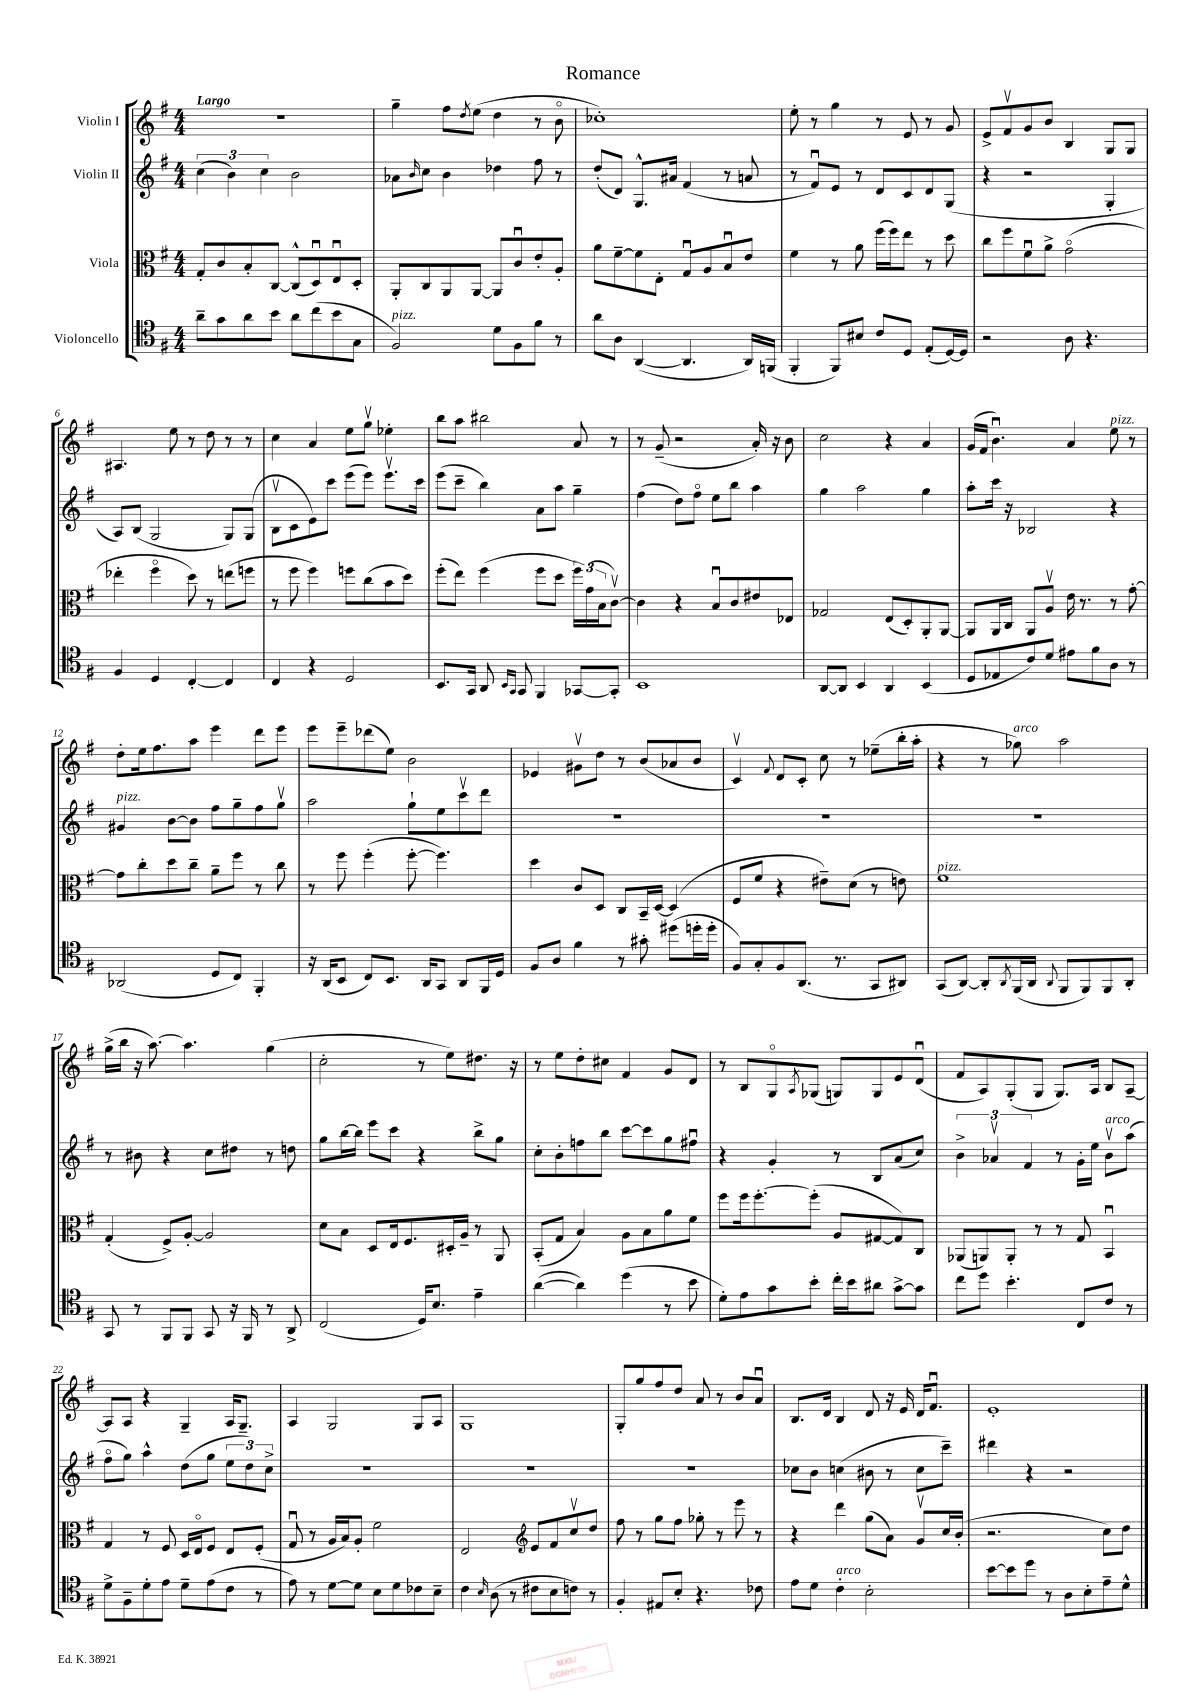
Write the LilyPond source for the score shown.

\header { title = "Romance" }
<<
\new StaffGroup <<
\new Staff = "s0" \with { instrumentName = "Violin I" } {
    \clef treble \key g \major \numericTimeSignature \time 4/4 \tempo "Largo"
    r1 |
    g''4-- fis''8 \acciaccatura { d''8 } e''8( d''4 r8 b'8\flageolet |
    ces''1-.) |
    e''8-. r8 g''4 r8 e'8 r8 g'8 |
    e'8-> fis'8\upbow g'8 b'8 b4 g8 g8 |
    ais4. e''8 r8 d''8 r8 r8 |
    c''4 a'4 e''8 g''8\upbow ees''4-. |
    b''8 a''8 bis''2 a'8 r8 |
    r8 g'8--( r2 a'16-.) r16 b'8 |
    c''2 r4 a'4 |
    g'16( fis'16 b'4.\downbow) a'4 e''8^\markup { \italic "pizz." } r8 |
    d''8-. e''16 fis''8. a''8 e'''4 d'''8 e'''8 |
    e'''8 e'''8-- des'''8( e''8) b'2 |
    ees'4 gis'8\upbow d''8 r8 b'8( aes'8 b'8 |
    c'4\upbow) \appoggiatura { fis'8 } d'8 c'8-. c''8 r8 ees''8--( b''16-. a''16-. |
    r4 r8 ges''8^\markup { \italic "arco" }) a''2 |
    g''16->( b''16 r16 a''8.~) a''4. g''4( |
    c''2-. r8 e''8) dis''8. r16 |
    r8 e''8 d''8-. cis''8 fis'4 g'8 d'8 |
    r8 b8 g8\flageolet \acciaccatura { a8 } ges8( g8) g8 e'8 d'8\downbow( |
    fis'8 a8) g8-.( g8 g8.) a16 b8 a8~-- |
    a8 a8 r4 g4-- a16 g8.-- |
    a4 g2 g8 a8 |
    g1 |
    g8-. g''8 fis''8 d''8 a'8 r8 b'8 a'8\downbow |
    b8. d'16 b4 d'8 r16 e'16 d'16 fis'8.\downbow |
    e'1-. \bar "|." |
}
\new Staff = "s1" \with { instrumentName = "Violin II" } {
    \clef treble \key g \major \numericTimeSignature \time 4/4
    \tuplet 3/2 { c''4( b'4) c''4 } b'2 |
    aes'8 \grace { b'16 } c''8 b'4 des''4 fis''8 r8 |
    d''8-.( d'8) g8.-^ ais'16 fis'4( r8 a'8 |
    r8 fis'8\downbow) e'8 r8 d'8 c'8 d'8 g8( |
    r4 r2 g4-. |
    a8) b8( g2 g8) g8( |
    b8\upbow c'8 e'8) c'''8 e'''8( e'''8) e'''8.\upbow c'''16 |
    e'''8( c'''8-- b''4) a'8 a''8 g''4-- |
    fis''4( d''8) fis''8\flageolet e''8 b''8 a''4 |
    g''4 a''2 g''4 |
    a''8-. c'''16 r16 bes2 r4 |
    gis'4^\markup { \italic "pizz." } b'8~ b'8 fis''8 g''8-- fis''8 g''8\upbow |
    a''2 g''8-! e''8 c'''8\upbow d'''8 |
    R1 |
    R1 |
    R1 |
    r8 bis'8 r4 c''8 dis''8 r8 d''8 |
    g''8 b''16~ b''16 e'''8 c'''8 r4 b''8-> g''8 |
    c''8-. b'8-. f''8 b''8 c'''8~ c'''8 g''8 fis''8\downbow |
    r4 g'4-. r8 b8 a'8( c''8) |
    \tuplet 3/2 { b'4-> aes'4\upbow fis'4 } r8 g'16-. e''16 b'8\upbow^\markup { \italic "arco" } a''8( |
    fis''8\flageolet g''8) a''4-^ d''8( g''8 \tuplet 3/2 { e''8 d''8) c''8-> } |
    R1 |
    R1 |
    R1 |
    ces''8 b'8 c''4( bis'8 r8 c''8 c'''8--) |
    dis'''4 r4 r2 \bar "|." |
}
\new Staff = "s2" \with { instrumentName = "Viola" } {
    \clef alto \key g \major \numericTimeSignature \time 4/4
    g8-. c'8 b8-. c8~ c8-^( d8\downbow) e8\downbow d8-. |
    a,8-. c8 a,8 a,8~ a,8 c'8\downbow e'8-. a8-. |
    a'8 fis'8~-- fis'8 e8-. g8\downbow a8 b8\downbow e'8 |
    fis'4 r8 a'8 fis''16( fis''16) e''8 r8 d''8 |
    c''8 fis''8 fis'8\downbow a'8-> g'2\flageolet( |
    ees''4-. fis''4\flageolet d''8) r8 e''8( f''8 |
    r8 fis''8 fis''4) f''8 c''8( b'8 d''8) |
    fis''8-.( e''8) fis''4( fis''8 d''8 \tuplet 3/2 { fis''16) g'16( b16 } c'8~\upbow) |
    c'4 r4 b8\downbow c'8 eis'8 ees8 |
    ges2 e8( d8-.) a,8-. a,8~ |
    a,8 a,16 c16 a,8 a8\upbow e'16 r8. r8 g'8~-. |
    g'8 c''8-. d''8 c''8-- a'8-- fis''8 r8 c''8 |
    r8 fis''8 fis''4-.( fis''8~-. fis''4.) |
    d''4 c'8 d8 c8 b,16-- d16~ d4( |
    fis8 fis'8 r4 eis'8--) d'8( r8 e'8) |
    fis'1^\markup { \italic "pizz." } |
    g4-.( fis8->) a8~-. a2 |
    d'8 b8 d8 e16 fis8. dis16-. a16-- r8 a,8 |
    b,8-.( g8 b4) a8 b8 a'8 fis'8 |
    fis''8 fis''16 fis''8.~-. fis''8-.( a8 gis8~ gis8) c8 |
    aes,8( a,8) a,8-. r8 r8 g8 b,4\downbow |
    g4 r8 fis8 d16 e16\flageolet fis8 e8 fis8-.( |
    g8\downbow r8 a16 b16) a8-. fis'2 |
    e2 \clef treble e'8 fis'8 c''8\upbow d''8 |
    fis''8 r8 g''8 fis''8 ges''8-. r8 e'''8 r8 |
    r4 d'''4 g''8( a'8) g'8\upbow c''16 b'16-.( |
    r2. c''8) d''8 \bar "|." |
}
\new Staff = "s3" \with { instrumentName = "Violoncello" } {
    \clef tenor \key g \major \numericTimeSignature \time 4/4
    a'8-- g'8 a'8 b'8 a'8 c''8( b'8 g8 |
    fis2^\markup { \italic "pizz." }) d'8 fis8 fis'8 r8 |
    a'8 a8 a,4~( a,4. a,16) f,16( |
    fis,4-. fis,8) bis8 c'8 d8 e8-.( d16~) d16 |
    r2 a8 r4. |
    fis4 d4 c4~-. c4 |
    c4 r4 d2 |
    b,8. g,16 a,8 \grace { b,16 g,16 } g,8 fis,4 ges,8~ ges,8-. |
    b,1 |
    a,8~ a,8 b,4 a,4 b,4( |
    d8 ees8 c'8) d'8 eis'8 fis'8 a8 r8 |
    aes,2( d8 c8) fis,4-. |
    r16 a,16( b,8 c8) b,8. a,16 g,8 a,8 fis,16 d16 |
    fis8 a8 fis'4 r8 gis'8-. dis''8( d''16-. d''16-. |
    fis8) g8-. fis8 a,8.( r8. g,8 ais,8) |
    g,8( a,8~) a,8-. \acciaccatura { a,8 } fis,16( a,16 \appoggiatura { a,8 } fis,8 fis,8) fis,8 a,8-. |
    g,8 r8 fis,8 fis,8 g,8 r16 fis,16 r8 a,8-> |
    c2( d16) b8. e'4-- |
    a'4~( a'4) d''4( r8 b'8 |
    d'8-.) e'8 g'8 b'8-. c''16-. b'16 ais'8 g'8~-> g'8 |
    c''8 d''8 b'4.-. c8 c'8 r8 |
    d'8-> fis8-- d'8-. e'8 d'8-- e'8( c'8 r8 |
    e'8) r8 d'8~ d'8 b8 d'8 ces'8 b8-- |
    c'4 \grace { b16 } a8( r8 cis'8 b8 c'8) r8 |
    fis4-. eis8 b8-. r4. ces'8 |
    e'8 d'8 c'4-.^\markup { \italic "arco" } b2-. |
    b'8~ b'8 d''8 r8 a8 b8-. e'8-- d'8-^ \bar "|." |
}
>>
>>
